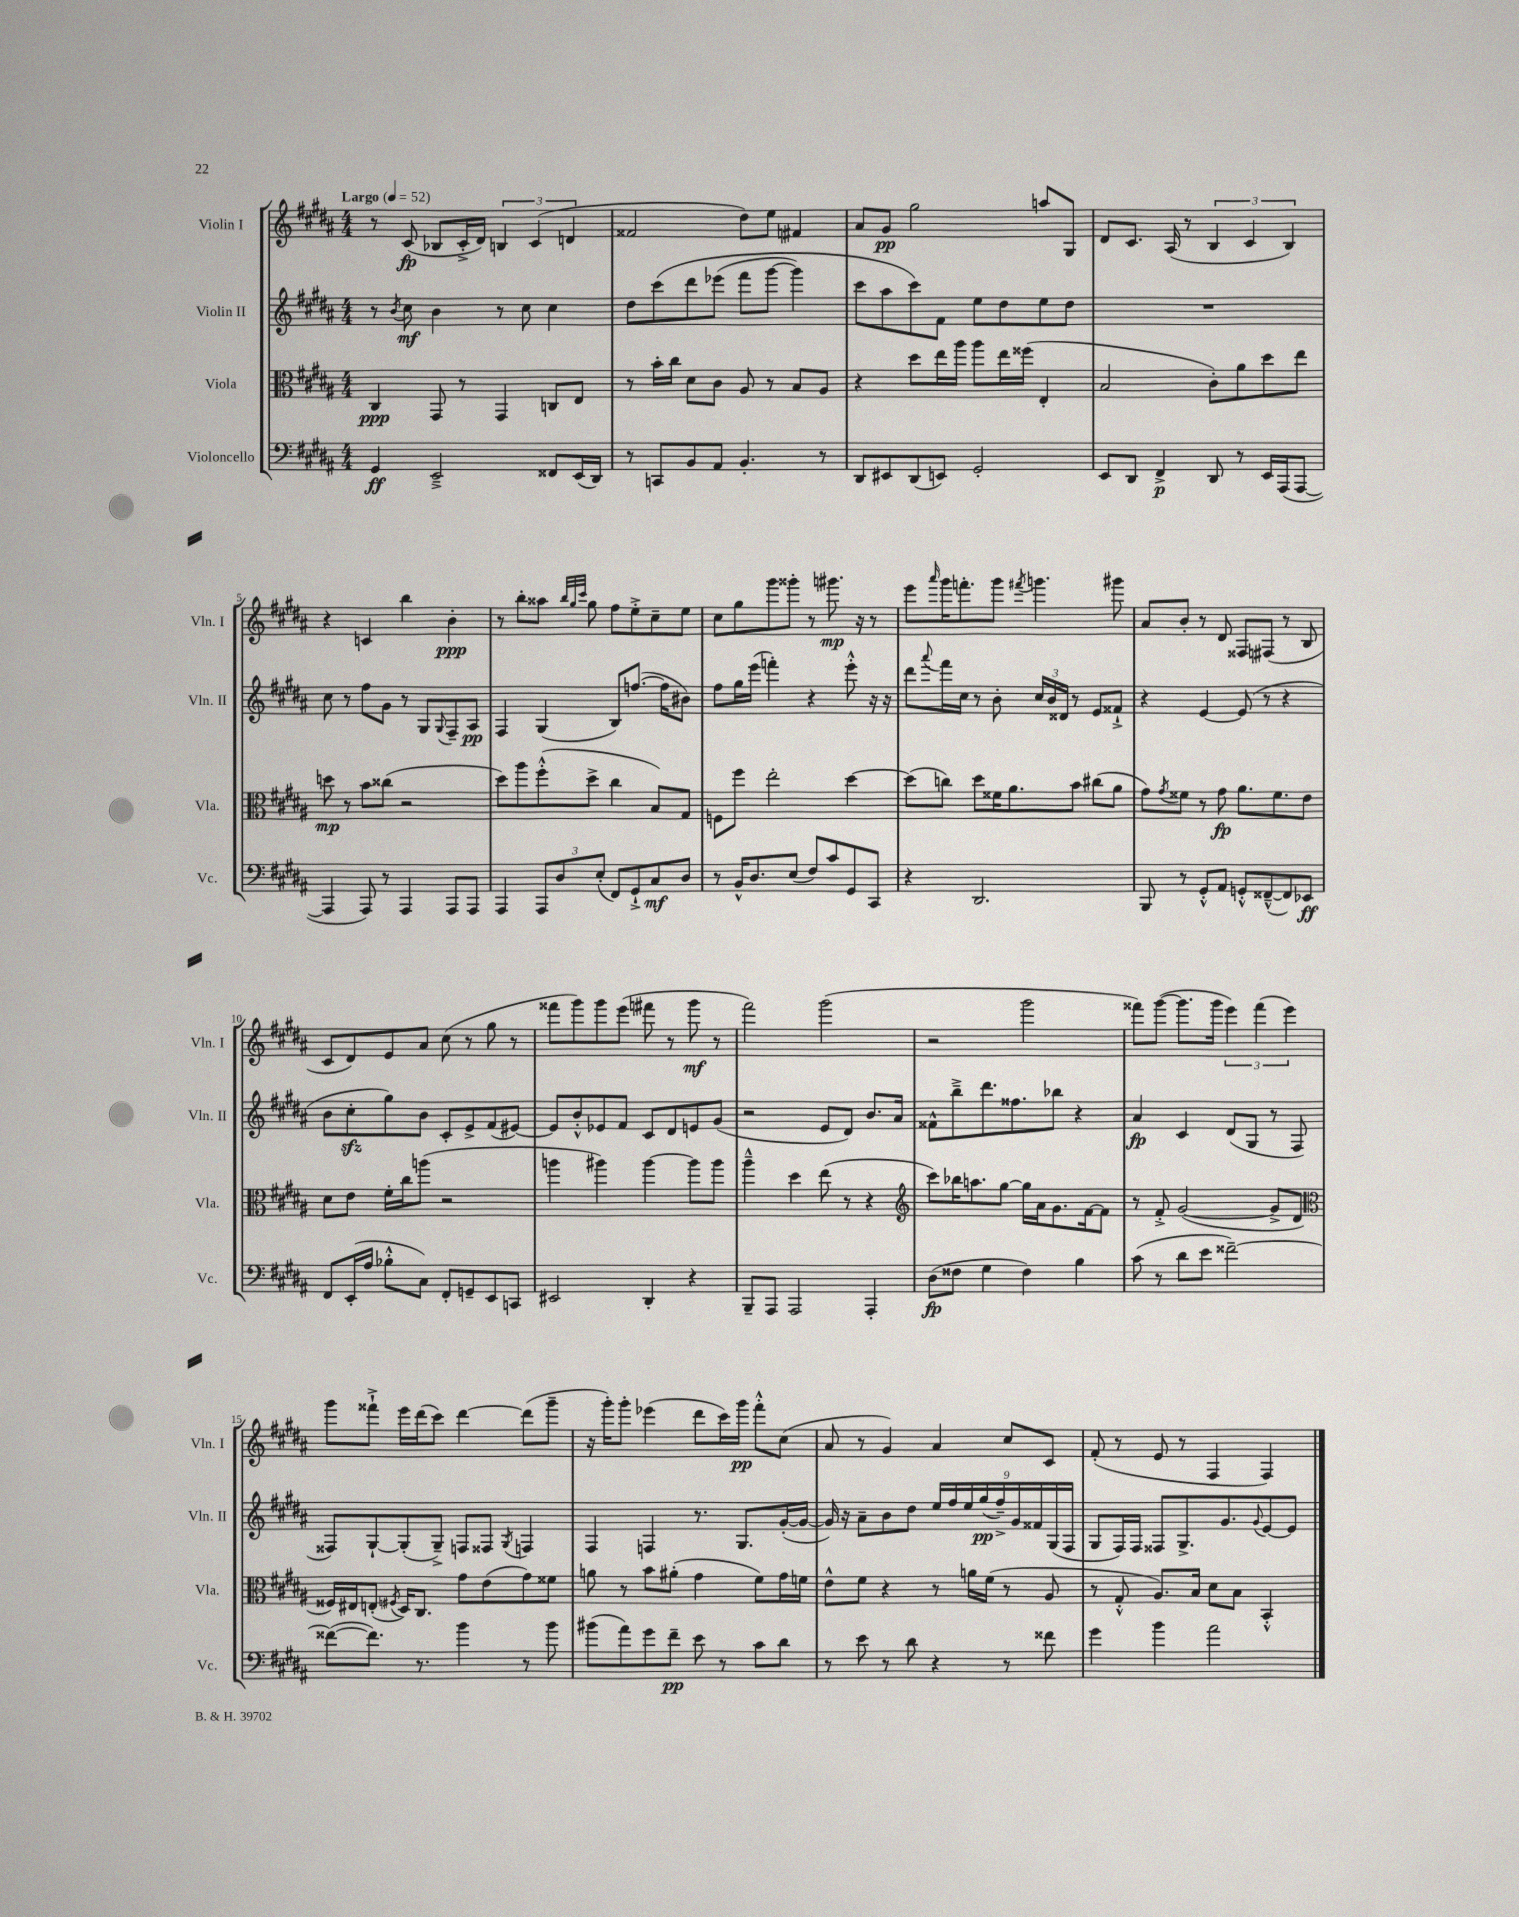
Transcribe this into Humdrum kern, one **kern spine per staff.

**kern	**kern	**kern	**kern
*staff4	*staff3	*staff2	*staff1
*clefF4	*clefC3	*clefG2	*clefG2
*k[f#c#g#d#a#]	*k[f#c#g#d#a#]	*k[f#c#g#d#a#]	*k[f#c#g#d#a#]
*M4/4	*M4/4	*M4/4	*M4/4
*MM52	*MM52	*MM52	*MM52
4GG#	4C#	8r	8r
.	.	8qb	.
.	.	8cc#	(8c#
2EE~^	8GG#	4b	8B-
.	8r	.	16c#'^
.	.	.	16d#)
.	4GG#	8r	6B
.	.	8cc#	.
.	.	.	(6c#
8FF##	8C	4cc#	.
.	.	.	6d
(16EE	8E	.	.
16DD#)	.	.	.
=	=	=	=
8r	8r	8dd#	2f##
8CC	16b'	&(8ccc#	.
.	16cc#	.	.
8BB	8d#	8ddd#	.
8AA#	8c#	(8eee-	.
4.BB'	8A#	8fff#	8dd#)
.	8r	[8ggg#	8ee
.	8B	4ggg#])	4f#
8r	8A#	.	.
=	=	=	=
8DD#	4r	8ccc#	8a#
8EE#	.	8aa#	8g#
(8DD#	8dd#	8ccc#&)	2gg#
8EE)	16ee	8f#	.
.	16aa#	.	.
2GG#'	8aa#	8ee	.
.	16ee	8dd#	.
.	(16ff##	.	.
.	4E'	8ee	8aa
.	.	8dd#	8G#
=	=	=	=
8EE	2B	1r	8d#
8DD#	.	.	8.c#
4FF#^	.	.	.
.	.	.	(16A#
.	.	.	8r
8DD#	8c#')	.	6B
8r	8a#	.	.
.	.	.	6c#
16EE	8dd#	.	.
(16AAA#	.	.	.
.	.	.	6B)
[8AAA#	8ee	.	.
=	=	=	=
4AAA#]	8dd	8cc#	4r
.	8r	8r	.
8AAA#)	8b	8ff#	4c
8r	(8cc##	8g#	.
4AAA#	2r	8r	4bb
.	.	8G#	.
.	.	8qqG#	.
8AAA#	.	8F#~	4b'
8AAA#	.	8A#	.
=	=	=	=
4AAA#	8dd#)	4F#	8r
.	8aa#	.	8bb'
12AAA#	(8ff#'^^	(4G#	8aa##
12D#	.	.	.
.	.	.	32qqbb
.	.	.	32qqgg#
.	.	.	32qqccc#
.	8dd#^	.	8gg#
(12E'	.	.	.
8FF#)	4cc#	8B)	8ff#
8GG#`^	.	([8.ff	8ee'^
8C#	8B)	.	8cc#~
.	.	16ff]	.
8D#	8G#	8b#)	8ee
=	=	=	=
8r	8F	8ff#	8cc#
16BB^^	8ff#	16gg#	8gg#
8.D#	.	(16eee	.
.	2ee'	4fff')	8ggg#
(8E	.	.	8ggg##'
8F#)	.	4r	8r
8c#	.	.	8.ggg#
8GG#	[4dd#	8eee'^^	.
.	.	.	16r
8CC#	.	16r	8r
.	.	16r	.
=	=	=	=
4r	(8dd#]	8ddd#	8eee
.	.	8qqaaa#	16qqaaa#
.	8cc)	16fff#	16ggg#
.	.	16cc#	8.fff'
2.DD#	8dd#	8r	.
.	16f##	8b'	8ggg#
.	8.a#	.	.
.	.	.	8qfff#
.	.	24cc#	4.ggg
.	.	24b	.
.	.	24d##	.
.	8b	8r	.
.	(8cc#	8e	.
.	8a#	8f##`^	8ggg#
=	=	=	=
8BBB	8g#)	4r	8a#
.	8qg#	.	.
8r	8f##	.	8b'
8GG#'^^	8r	[4e	8r
8AA#	8g#	.	8d#
8GG'^^	8.a#	(8e]	8F##
([8FF##~^^	.	8r	(8F#
.	8.f##	.	.
8FF##])	.	4r	8r
8EE-	8e	.	8B
=	=	=	=
8FF#	8d#	8b	8c#
(16EE'	8e	8cc#'	8d#)
16A#	.	.	.
8B-'^^	16f#'	8gg#)	8e
.	16cc#	.	.
8C#)	(8aa	8b	8a#
8FF#'	2r	8c#'	(8cc#
8GG~	.	8e^	8r
8EE	.	(8f#	8gg#
8CC	.	[8e#)	8r
=	=	=	=
2EE#	4aa	8e#]	8fff##
.	.	8b'^^	8ggg#)
.	4aa#)	8e-	8ggg#
.	.	8f#	(8eee
4DD#'	[4aa#	8c#	8fff#
.	.	8d#	8r
4r	8aa#]	8e	8ggg#
.	8aa#	(8g#	8r
=	=	=	=
8BBB~	4aa#~^^	2r	2fff#)
8AAA#	.	.	.
2AAA#	4dd#	.	.
.	(8ee	8e	(2ggg#
.	8r	8d#)	.
4AAA#'	4r	8.b	.
.	.	16a#	.
=	=	=	=
*	*clefG2	*	*
(8D#	8ccc#)	8f##^^	2r
8F##	16bb-	8bb~^	.
.	8.aa	.	.
4G#	.	8.ddd#	.
.	[8gg#	.	.
.	.	8.ff##	.
4F##)	16gg#]	.	2ggg#
.	16a#	.	.
.	8.g#	8bb-	.
4B	.	4r	.
.	[16f#	.	.
.	8f#]	.	.
=	=	=	=
(8c#	8r	4a#	8fff##)
8r	8f#'^	.	([8ggg#
8d#	([2g#	4c#	8.ggg#]
8e	.	.	.
.	.	.	16ggg#
[2f##~)	.	(8d#	6eee)
.	.	8G#	.
.	.	.	(6fff##
.	8g#^]	8r	.
.	.	.	6eee)
.	8d#	8F#	.
=	=	=	=
*	*clefC3	*	*
(8f##_	16F##)	8F##)	8ggg#
.	16E#	.	.
8.f##])	(8E'	[8G#`	8fff##`^
.	8qF#	.	.
.	16D#)	(8G#']	16eee
8.r	8.C#	.	(16ddd#
.	.	8G#~^)	8ccc#)
4b	8g#	8F	[4ddd#
.	(8e	8F##	.
.	.	8qG#	.
8r	8g#)	4F	(8ddd#]
8b	8f##	.	8ggg#~
=	=	=	=
(8b#	8a	4F#	16r
.	.	.	16ggg#')
8a#)	8r	.	8ggg#'
8g#	8b	4F	(4eee-
8f#~	(8a#'	.	.
8e	4g#	8.r	8ddd#
8r	.	.	16ccc#)
.	.	8.G#	16ggg#
8c#	8f#)	.	8fff#'^^
8d#	16g#	([16g#'	(8cc#
.	16f	16g#_	.
=	=	=	=
8r	8e^^	16g#])	8a#
.	.	16r	.
8e	8f#	8a#~	8r
8r	4r	8b	4g#)
8d#	.	8dd#	.
4r	8r	18ee	4a#
.	.	18ff#	.
.	.	18ee	.
.	16a	.	.
.	.	(18gg#	.
.	(16f#	.	.
.	.	18ff#~^)	.
8r	8r	.	8cc#
.	.	18g#	.
.	.	18f##	.
8f##	8A#	.	8c#
.	.	(18G#	.
.	.	18F#	.
=	=	=	=
4g#	8r	8G#	(8f#'
.	8G#'^^	16F#)	8r
.	.	16F#	.
4b	8.A#)	8F##	8e
.	.	8.G#^	8r
.	16B	.	.
2a#	8d#	.	4F#
.	.	8.g#	.
.	8B	.	.
.	.	8qqg#	.
.	4BB'^^	[8e	4F#)
.	.	8e]	.
==	==	==	==
*-	*-	*-	*-
